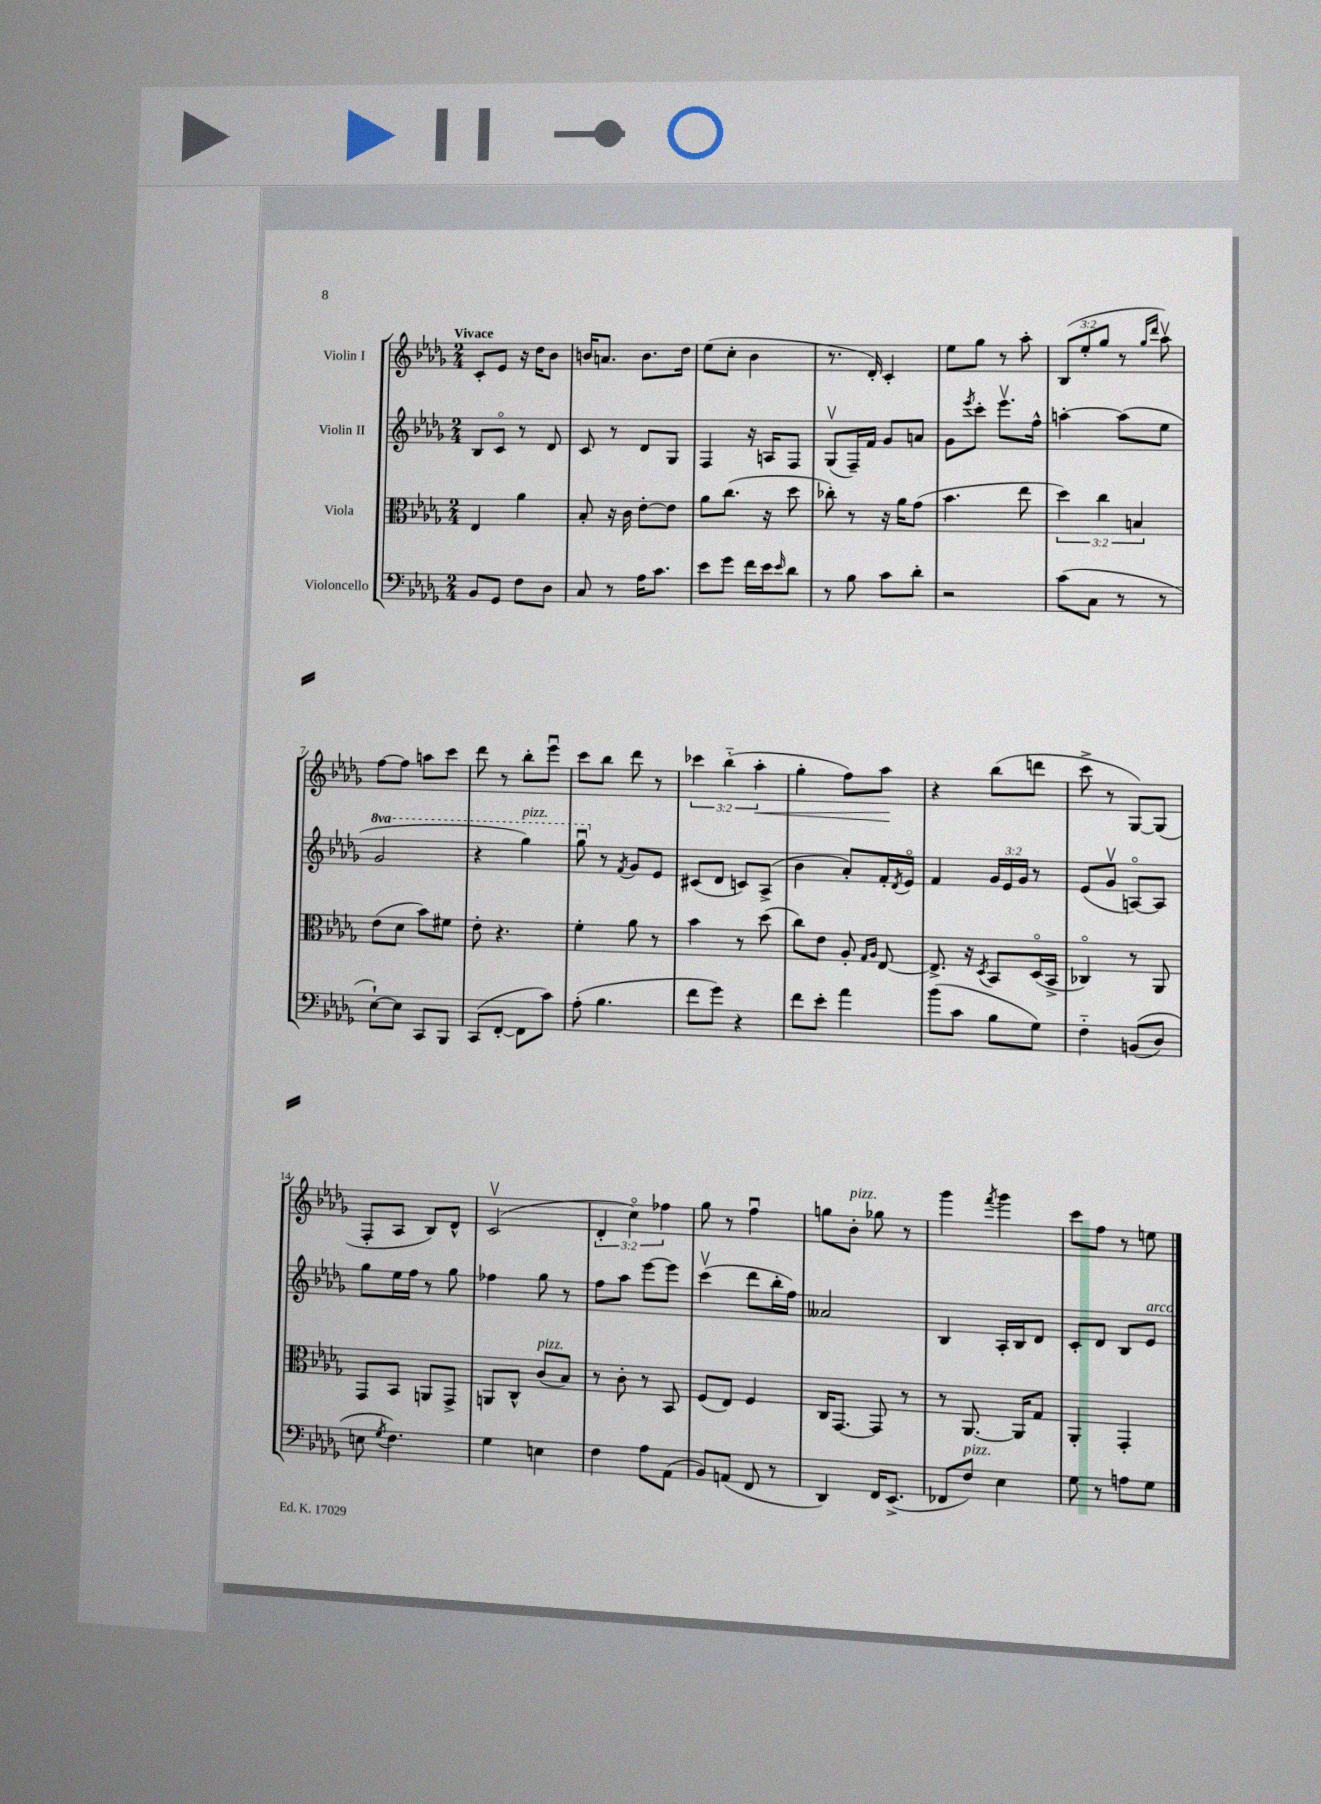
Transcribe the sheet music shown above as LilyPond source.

<<
\new StaffGroup <<
\new Staff = "s0" \with { instrumentName = "Violin I" } {
    \clef treble \key des \major \numericTimeSignature \time 2/4 \override Staff.TupletNumber.text = #tuplet-number::calc-fraction-text \tempo "Vivace"
    c'8-. ees'8 r16 des''16 bes'8 |
    b'16 a'8. b'8. des''16 |
    ees''8( c''8-. bes'4 |
    r8. des'16-.) c'4-. |
    ees''8 ges''8 r8 aes''8-. |
    \tuplet 3/2 { bes8( ees''8-. ges''8 } r8 \grace { ges''16 des'''16 } aes''8\upbow) |
    f''8~ f''8 a''8 c'''8 |
    des'''8 r8 bes''8-. ees'''8\downbow |
    c'''8 bes''8 des'''8 r8 |
    \tuplet 3/2 { ces'''4 bes''4-_( aes''4-.\< } |
    ges''4-. f''8) aes''8\! |
    r4 bes''8( d'''8 |
    c'''8-> r8 ges8~) ges8( |
    f8-. aes8 bes8) des'8-^ |
    c'2\upbow( |
    \tuplet 3/2 { des'4-. c''4\flageolet) fes''4 } |
    ges''8 r8 f''4\downbow |
    g''8 bes'8-.^\markup { \italic "pizz." } ges''8 r8 |
    ges'''4 \acciaccatura { f'''8 } ges'''4 |
    c'''8 f''8 r8 e''8 \bar "|." |
}
\new Staff = "s1" \with { instrumentName = "Violin II" } {
    \clef treble \key des \major \numericTimeSignature \time 2/4 \override Staff.TupletNumber.text = #tuplet-number::calc-fraction-text \set Staff.ottavationMarkups = #ottavation-simple-ordinals
    bes8 c'8\flageolet r8 des'8 |
    c'8 r8 des'8 ges8 |
    f4 r16 a16 f8 |
    ges8\upbow( f16--) f'16 ges'8 a'8 |
    ges'8 \acciaccatura { ees'''8 } c'''8-. ees'''8.\upbow f''16-^ |
    a''4~-. a''8( ees''8 |
    \ottava #1 ges''2 |
    r4 ges'''4^\markup { \italic "pizz." }) |
    ges'''8\downbow \ottava #0 r8 \acciaccatura { f'8 } ges'8 ees'8 |
    cis'8( des'8 c'8) aes8->( |
    bes'4 aes'8-.) f'16-. \acciaccatura { des'8 } ees'16\flageolet |
    f'4 \tuplet 3/2 { ges'16 ees'16 ges'16 } r8 |
    ees'8( ges'8\upbow a8~\flageolet) a8 |
    ges''8 ees''16 f''16 r8 ges''8 |
    fes''4 ges''8 r8 |
    f''8 aes''8 ees'''8~ ees'''8 |
    c'''4\upbow( des'''8 bes''16-. f''16) |
    aeses'2 |
    bes4 aes16-. bes16 des'8 |
    c'8-. des'8 bes8 ees'8^\markup { \italic "arco" } \bar "|." |
}
\new Staff = "s2" \with { instrumentName = "Viola" } {
    \clef alto \key des \major \numericTimeSignature \time 2/4 \override Staff.TupletNumber.text = #tuplet-number::calc-fraction-text
    ees4 aes'4 |
    bes8-. r16 c'16 ees'8~-. ees'8 |
    aes'8 c''8.( r16 des''8 |
    ces''8-.) r8 r16 aes'16 ges'8( |
    bes'4. ees''8 |
    \tuplet 3/2 { des''4) c''4 b4 } |
    ees'8( des'8 bes'8) fis'8 |
    ees'8-. r4. |
    f'4-. aes'8 r8 |
    bes'4 r8 des''8( |
    c''8) ees'8 aes8-. \grace { ges16 aes16 } ees8~ |
    ees8.-> r16 \acciaccatura { des8 } bes,8 des16\flageolet( bes,16-> |
    ces4\flageolet) r8 aes,8 |
    ges,8 bes,8 a,8 ges,8-> |
    a,8 c8-^ c'8^\markup { \italic "pizz." }( bes8) |
    r8 c'8-. r8 bes,8 |
    f8( ees8) f4 |
    c16 ges,8.~ ges,8 r8 |
    r8 aes,8.~ aes,16 ges8 |
    aes,4-. ges,4-. \bar "|." |
}
\new Staff = "s3" \with { instrumentName = "Violoncello" } {
    \clef bass \key des \major \numericTimeSignature \time 2/4
    bes,8 ges,8 f8 des8 |
    c8 r8 aes16 c'8. |
    ees'8 ges'8 f'16 ees'16 \grace { ees'16 } des'8 |
    r8 bes8 c'8 des'8-. |
    r2 |
    c'8( c8 r8 r8 |
    ees8~-!) ees8 c,8 bes,,8 |
    c,8( f,8~-. f,8 c'8) |
    aes8-.( bes4. |
    f'8 ges'8) r4 |
    f'8 ees'8-. aes'4 |
    bes'8( c'8 bes8 ges8) |
    f4-_ b,8(\( des8) |
    e8 \acciaccatura { ges8 } f4.\) |
    ges4 e4 |
    f4 aes8 aes,8( |
    bes,8) a,8( f,8 r8 |
    des,4) f,16 ees,8.->( |
    fes,8 f8^\markup { \italic "pizz." }) ees4 |
    ges8 r8 a8 ges8 \bar "|." |
}
>>
>>
